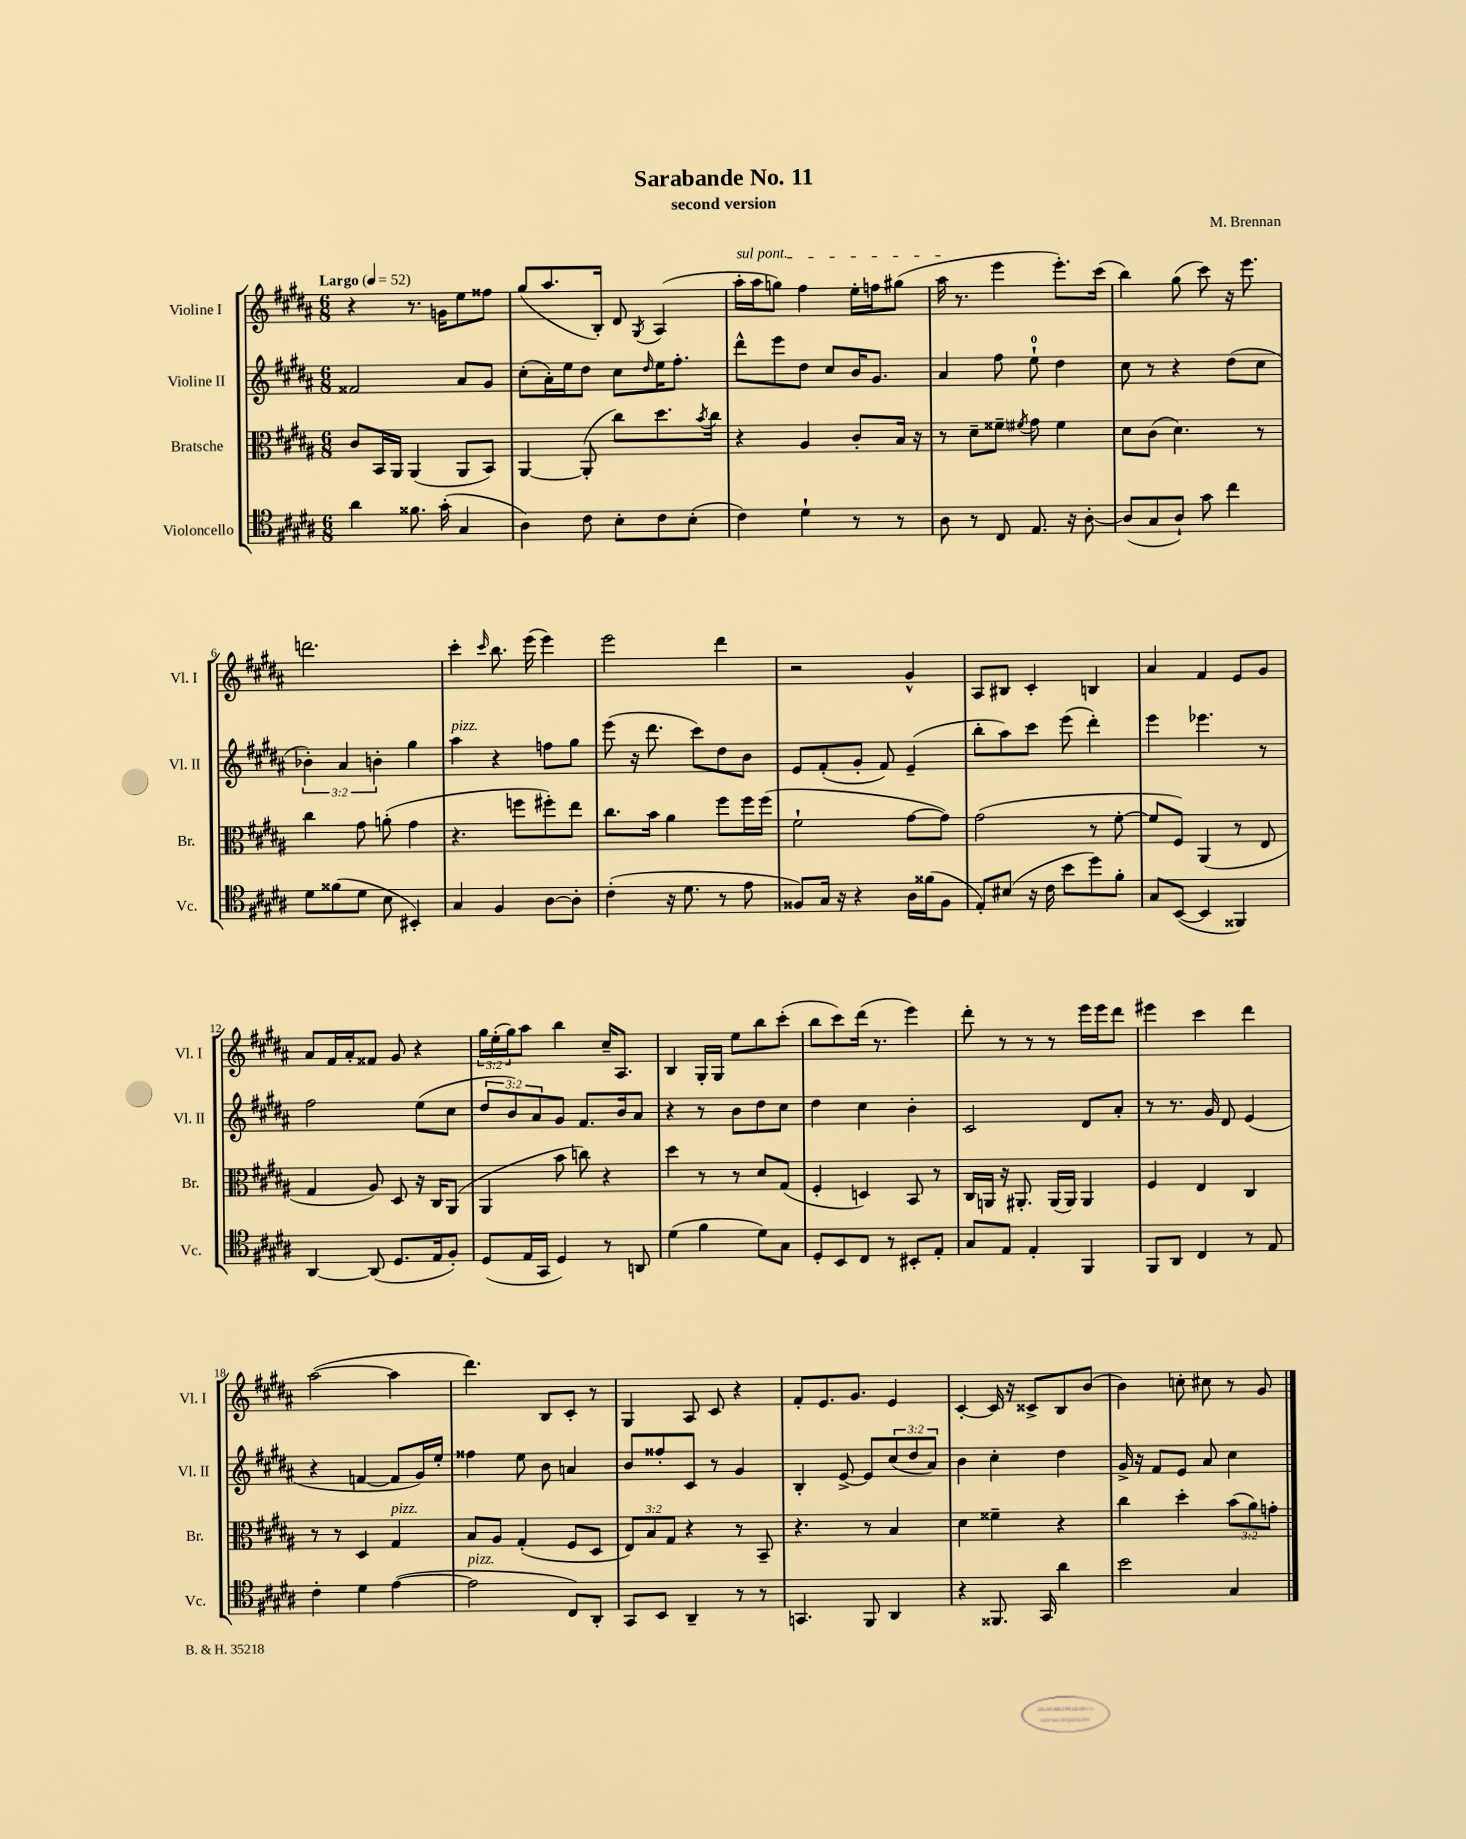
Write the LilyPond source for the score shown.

\header { title = "Sarabande No. 11" composer = "M. Brennan" subtitle = "second version" }
<<
\new StaffGroup <<
\new Staff = "s0" \with { instrumentName = "Violine I" shortInstrumentName = "Vl. I" } {
    \clef treble \key b \major \numericTimeSignature \time 6/8 \override Staff.TupletNumber.text = #tuplet-number::calc-fraction-text \tempo "Largo" 4 = 52
    r4 r8. g'16 e''8 fisis''8 |
    gis''8( ais''8. b16-.) dis'8 \acciaccatura { gis8 } ais4( |
    \once \override TextSpanner.bound-details.left.text = \markup { \italic "sul pont." } ais''16-.\startTextSpan ais''16 g''8) fis''4 e''16-. f''16 gis''8( |
    ais''16\stopTextSpan r8. e'''4 e'''8.-.) cis'''16( |
    b''4) gis''8( cis'''8) r16 e'''8. |
    d'''2. |
    cis'''4-. \grace { cis'''16 } b''8. e'''16( e'''4) |
    e'''2 dis'''4 |
    r2 gis'4-^ |
    ais8 bis8 cis'4-. b4 |
    ais'4 fis'4 e'8 gis'8 |
    ais'8 fis'16 ais'16-. fisis'8 gis'8 r4 |
    \tuplet 3/2 { gis''16 e''16-.( gis''16) } ais''8 b''4 cis''16-- ais8. |
    b4 gis16-. gis16 e''8 b''8 cis'''8-.( |
    b''8 cis'''8) dis'''16( r8. e'''4) |
    dis'''8-. r8 r8 r8 e'''16 e'''16 dis'''8 |
    eis'''4 cis'''4 dis'''4 |
    ais''2~( ais''4 |
    dis'''4.) b8 cis'8-. r8 |
    gis4 ais8 cis'8 r4 |
    fis'8-. e'8. gis'8. e'4 |
    cis'4~-. cis'16 r16 cisis'8-> b8 b'8( |
    b'4) c''8-. cis''8 r8 gis'8 \bar "|." |
}
\new Staff = "s1" \with { instrumentName = "Violine II" shortInstrumentName = "Vl. II" } {
    \clef treble \key b \major \numericTimeSignature \time 6/8 \override Staff.TupletNumber.text = #tuplet-number::calc-fraction-text
    fisis'2 ais'8 gis'8 |
    cis''8-.( ais'16-.) e''16 dis''8 cis''8 \grace { dis''16 } e''16 fis''8.-. |
    dis'''8-^ e'''8 dis''8 cis''8 b'16 gis'8. |
    ais'4 fis''8 e''8-0-! dis''4 |
    cis''8 r8 r4 dis''8( cis''8 |
    \tuplet 3/2 { bes'4-.) ais'4 b'4-. } gis''4 |
    ais''4^\markup { \italic "pizz." } r4 f''8 gis''8 |
    e'''8( r16 dis'''8. cis'''8) dis''8 b'8 |
    e'8 fis'8-.( gis'8-. fis'8) e'4--( |
    b''8-. ais''8) cis'''8 e'''8( dis'''4-.) |
    e'''4 ees'''4. r8 |
    fis''2 e''8( cis''8 |
    \tuplet 3/2 { dis''8 b'8) ais'8 } gis'8 fis'8. b'16 ais'8 |
    r4 r8 b'8 dis''8 cis''8 |
    dis''4 cis''4 b'4-. |
    cis'2 dis'8 ais'8-. |
    r8 r8. gis'16 dis'8 e'4( |
    r4 f'4~ f'8 gis'16) e''16-. |
    fisis''4 e''8 b'8 a'4 |
    b'8 fisis''8-. cis'8 r8 gis'4 |
    b4-. e'8~-> e'8 \tuplet 3/2 { cis''8( dis''8 ais'8) } |
    b'4 cis''4-. dis''4 |
    gis'16-> r16 fis'8 e'8 ais'8 cis''4 \bar "|." |
}
\new Staff = "s2" \with { instrumentName = "Bratsche" shortInstrumentName = "Br." } {
    \clef alto \key b \major \numericTimeSignature \time 6/8 \override Staff.TupletNumber.text = #tuplet-number::calc-fraction-text
    cis'8 b,16 ais,16 ais,4( ais,8 b,8) |
    ais,4~ ais,8-.( cis''8) dis''8. \acciaccatura { b'8 } cis''16 |
    r4 ais4 cis'8-. b16 r16 |
    r8 dis'8-- fisis'8-- \acciaccatura { fis'8 } gis'8 fis'4 |
    dis'8 cis'8( dis'4.) r8 |
    cis''4 gis'8 a'8-.( gis'4 |
    r4. f''8 fis''8-.) e''8 |
    cis''8. b'16 ais'4 fis''8 fis''16 fis''16( |
    fis'2-! gis'8~ gis'8) |
    gis'2( r8 fis'8~-. |
    fis'8 fis8) ais,4( r8 e8 |
    gis4 ais8) dis8 r16 cis16 ais,8( |
    ais,4 b'8 c''8) r4 |
    dis''4 r8 r8 dis'8 gis8( |
    fis4-. d4) b,8 r8 |
    cis16 a,16 r16 ais,8.-. ais,16( ais,16) ais,4 |
    fis4 e4 cis4 |
    r8 r8 dis4 gis4^\markup { \italic "pizz." } |
    b8 ais8 gis4-.( fis8 dis8 |
    \tuplet 3/2 { e8) b8 gis8 } r4 r8 b,8-- |
    r4. r8 b4 |
    dis'4 fisis'4-- r4 |
    cis''4 dis''4-. \tuplet 3/2 { b'8( ais'8) g'8-. } \bar "|." |
}
\new Staff = "s3" \with { instrumentName = "Violoncello" shortInstrumentName = "Vc." } {
    \clef tenor \key b \major \numericTimeSignature \time 6/8
    ais'4 fisis'8. gis'16-.( gis4 |
    ais4) cis'8 b8-. cis'8 b8-.( |
    cis'4) dis'4-! r8 r8 |
    ais8 r8 cis8 e8. r16 ais8~-. |
    ais8( gis8 ais8-!) gis'8 cis''4 |
    dis'8 fisis'8( dis'8 b8 bis,4-.) |
    gis4 fis4 ais8~ ais8-. |
    cis'4-.( r16 dis'8. r8 e'8 |
    fisis8) gis16 r16 r4 ais16 fisis'16( fisis8 |
    e8-.) bis8( r16 cis'16 b'8 dis''8) fis'8-. |
    gis8 b,8~( b,4 fisis,4) |
    ais,4~ ais,8( dis8. e16 fis8-.) |
    dis8( e16 gis,16 dis4) r8 a,8 |
    dis'4( fis'4 dis'8) gis8 |
    dis8-. b,8 cis8 r8 bis,8-. e8-. |
    gis8 e8 e4-. fis,4 |
    fis,8 ais,8 cis4 r8 e8 |
    cis'4-. dis'4 e'4~( |
    e'2^\markup { \italic "pizz." } cis8) ais,8-. |
    gis,8 b,8 ais,4-- r8 r8 |
    g,4. fis,8 ais,4 |
    r4 fisis,8. gis,16 ais'4 |
    b'2 gis4 \bar "|." |
}
>>
>>
